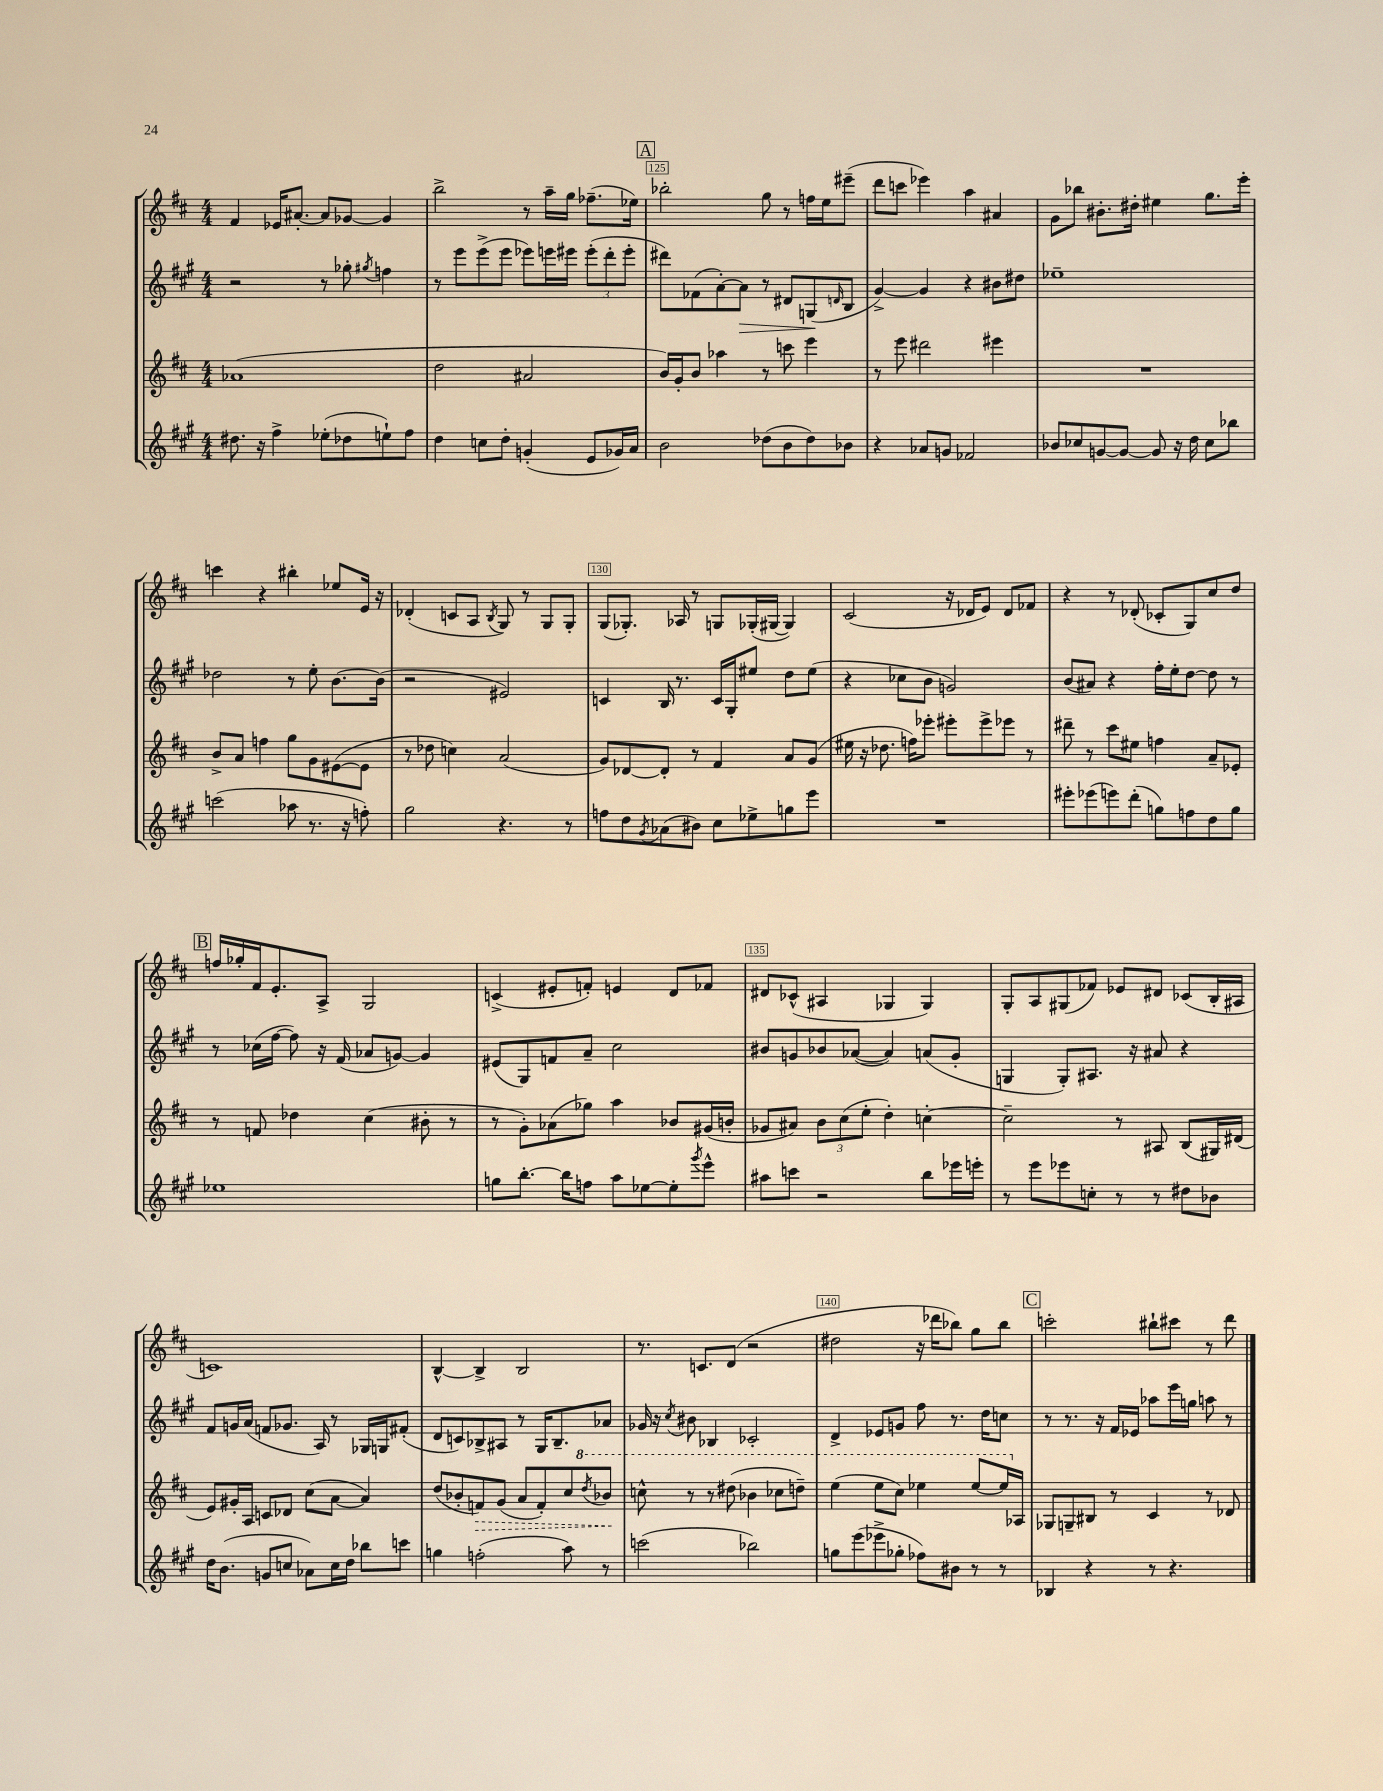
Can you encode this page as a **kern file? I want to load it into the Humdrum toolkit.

**kern	**kern	**kern	**kern
*staff4	*staff3	*staff2	*staff1
*clefG2	*clefG2	*clefG2	*clefG2
*k[f#c#g#]	*k[f#c#]	*k[f#c#g#]	*k[f#c#]
*M4/4	*M4/4	*M4/4	*M4/4
8.dd#	(1a-	2r	4f#
16r	.	.	.
4ff#^	.	.	16e-
.	.	.	[8.a#'
(8ee-'	.	8r	8a#]
8dd-	.	8gg-'	[8g-
.	.	8qgg#	.
8ee`)	.	4ff	4g-]
8ff#	.	.	.
=	=	=	=
4dd	2dd	8r	2bb^
.	.	8eee	.
8cc	.	(8eee^	.
8dd'	.	8eee	.
(4g'	2a#	8eee-)	8r
.	.	16eee	16aa~
.	.	16eee#	16gg
8e	.	(12eee#'	(8.ff-~
.	.	12ddd'	.
16g-)	.	.	.
.	.	12eee#'	.
16a	.	.	16ee-)
=	=	=	=
2b	16b)	8ddd#)	2bb-'
.	16g'	.	.
.	8b	(8f-	.
.	4aa-	[8a')	.
.	.	8a]	.
(8dd-	8r	8r	8gg
8b	8ccc	8d#	8r
8dd-)	4eee	(8G	16ff
.	.	.	16ee
.	.	16qqd	.
8b-	.	8B	(8eee#~
=	=	=	=
4r	8r	[4g#^)	8ddd
.	8eee	.	8ccc
8a-	2ddd#	4g#]	4eee-)
8g	.	.	.
2f-	.	4r	4aa
.	4eee#	8b#	4a#
.	.	8dd#	.
=	=	=	=
8b-	1r	1ee-~	8g
8cc-	.	.	8bb-
[8g	.	.	8.b#'
8g_	.	.	.
.	.	.	16dd#'
8g]	.	.	4ee#
16r	.	.	.
16dd	.	.	.
8cc-	.	.	8.gg
8bb-	.	.	.
.	.	.	16eee'
=	=	=	=
(2ccc	8b^	2dd-	4ccc
.	8a	.	.
.	4ff	.	4r
8aa-	8gg	8r	4bb#'
8.r	8g	8ee'	.
.	([8e#	[8.b	8ee-
16r	.	.	.
8ff')	8e#]	.	16e
.	.	(16b]	16r
=	=	=	=
2gg#	8r	2r	(4d-'
.	8dd-	.	.
.	4cc)	.	8c
.	.	.	8A
.	.	.	8qB
4.r	(2a	2e#)	8G)
.	.	.	8r
.	.	.	8G
8r	.	.	8G'
=	=	=	=
8ff	8g)	4c	(8G
8dd	[8d-	.	8.G-')
8qg#	.	.	.
(8a-	8d-']	16B	.
.	.	8.r	16A-
8b#)	8r	.	8r
8cc#	4f#	16c	8G
.	.	16G#'	.
8ee-^	.	8ee#	(16G-'
.	.	.	[16G#
8gg	8a	8dd	4G#])
8eee	(8g	(8ee#	.
=	=	=	=
1r	16ee#	4r	(2c#
.	16r	.	.
.	8.dd-	.	.
.	.	8cc-	.
.	16ff)	.	.
.	8eee-'	8b	.
.	8eee#'	2g)	16r
.	.	.	16d-
.	8eee#^	.	8e)
.	8eee-	.	8d-
.	8r	.	8f-
=	=	=	=
8eee#'	8ddd#~	(8b	4r
(8eee-	8r	8a#)	.
8eee)	8ccc#	4r	8r
(8ddd'	8ee#	.	(8d-'
8gg)	4ff	16ff#'	8c-'
.	.	16ee'	.
8ff	.	[8dd	8G)
8dd	8a~	8dd]	8cc#
8gg	8e-'	8r	8dd
=	=	=	=
1ee-	8r	8r	16ff
.	.	.	16gg-'
.	8f	(16cc-	16f#
.	.	[16ff#	8.e'
.	4dd-	8ff#])	.
.	.	16r	8A^
.	.	(16f#	.
.	(4cc#	8a-	2G
.	.	[8g)	.
.	8b#'	4g]	.
.	8r	.	.
=	=	=	=
8gg	8r	(8e#	(4c^
[8.bb'	8g')	8G#)	.
.	(8a-	8f	8e#'
16bb]	.	.	.
8ff	8gg-)	8a~	8f')
8aa	4aa	2cc#	4e
[8ee-	.	.	.
8ee-']	8b-	.	8d
8qggg#	.	.	.
8eee^^	(16g#	.	8f-
.	16b'	.	.
=	=	=	=
8aa#	8g-	8b#	8d#
8ccc	8a#)	8g	(8c-^^
2r	12b	8b-	4A#
.	(12cc#	.	.
.	.	([8a-	.
.	12ee'	.	.
.	4dd')	4a-])	4G-
8bb	[4cc'	(8a	4G-)
16eee-	.	8g'	.
16eee'	.	.	.
=	=	=	=
8r	2cc~]	4G	8G'
8eee	.	.	8A
8eee-	.	8G')	(8G#
8cc'	.	8.A#	8f-)
8r	8r	.	8e-
.	.	16r	.
8r	8A#	8a#	8d#
8dd#	(8B	4r	(8c-
8b-	16G#)	.	16B'
.	(16d#	.	16A#
=	=	=	=
16dd	8e)	8f#	1c)
(8.b	.	.	.
.	16g#'	16g	.
.	16A	(16a	.
8g	8c	8f	.
8cc	8d-	8.g-	.
8a-)	(8cc#	.	.
.	.	16A)	.
16cc	[8a	8r	.
16dd	.	.	.
8bb-	4a])	16G-	.
.	.	16G	.
8ccc	.	(8f#'	.
=	=	=	=
4gg	(8dd	8d	[4B^^
.	8b-'	8c)	.
(2ff'	8f)	8B-^	4B^]
.	(8g	8A#	.
.	8a	8r	2B
.	8f')	16G#	.
.	.	8.B-~	.
8aa)	8cc#	.	.
.	8qddd	.	.
8r	8bb-	8a-	.
=	=	=	=
(2ccc	8ccc^^	16g-	8.r
.	.	16r	.
.	.	8qcc#	.
.	8r	8b#	.
.	.	.	8.c
.	8r	4B-	.
.	(8ddd#	.	(8d
2bb-)	4bb-	2c-'	2r
.	8ccc-	.	.
.	8ddd~)	.	.
=	=	=	=
8gg	(4eee	4d^	2dd#
(8eee	.	.	.
8eee-^	8eee	8e-	.
8gg-'	8ccc#)	8g	.
8ff-)	4eee-	8ff#	16r
.	.	.	16ddd-
8b#	.	8.r	8bb-)
8r	[8eee-	.	8gg
.	.	16dd	.
8r	16eee-]	8cc	8bb-
.	16A-	.	.
=	=	=	=
4B-	8G-	8r	2ccc'
.	8G~	8.r	.
4r	8B#	.	.
.	.	16r	.
.	8r	16f#	.
.	.	16e-	.
8r	4c#	8aa-	8bb#`
4.r	.	16eee	8ccc#
.	.	16gg	.
.	8r	8aa	8r
.	8d-	8r	8ddd
==	==	==	==
*-	*-	*-	*-
